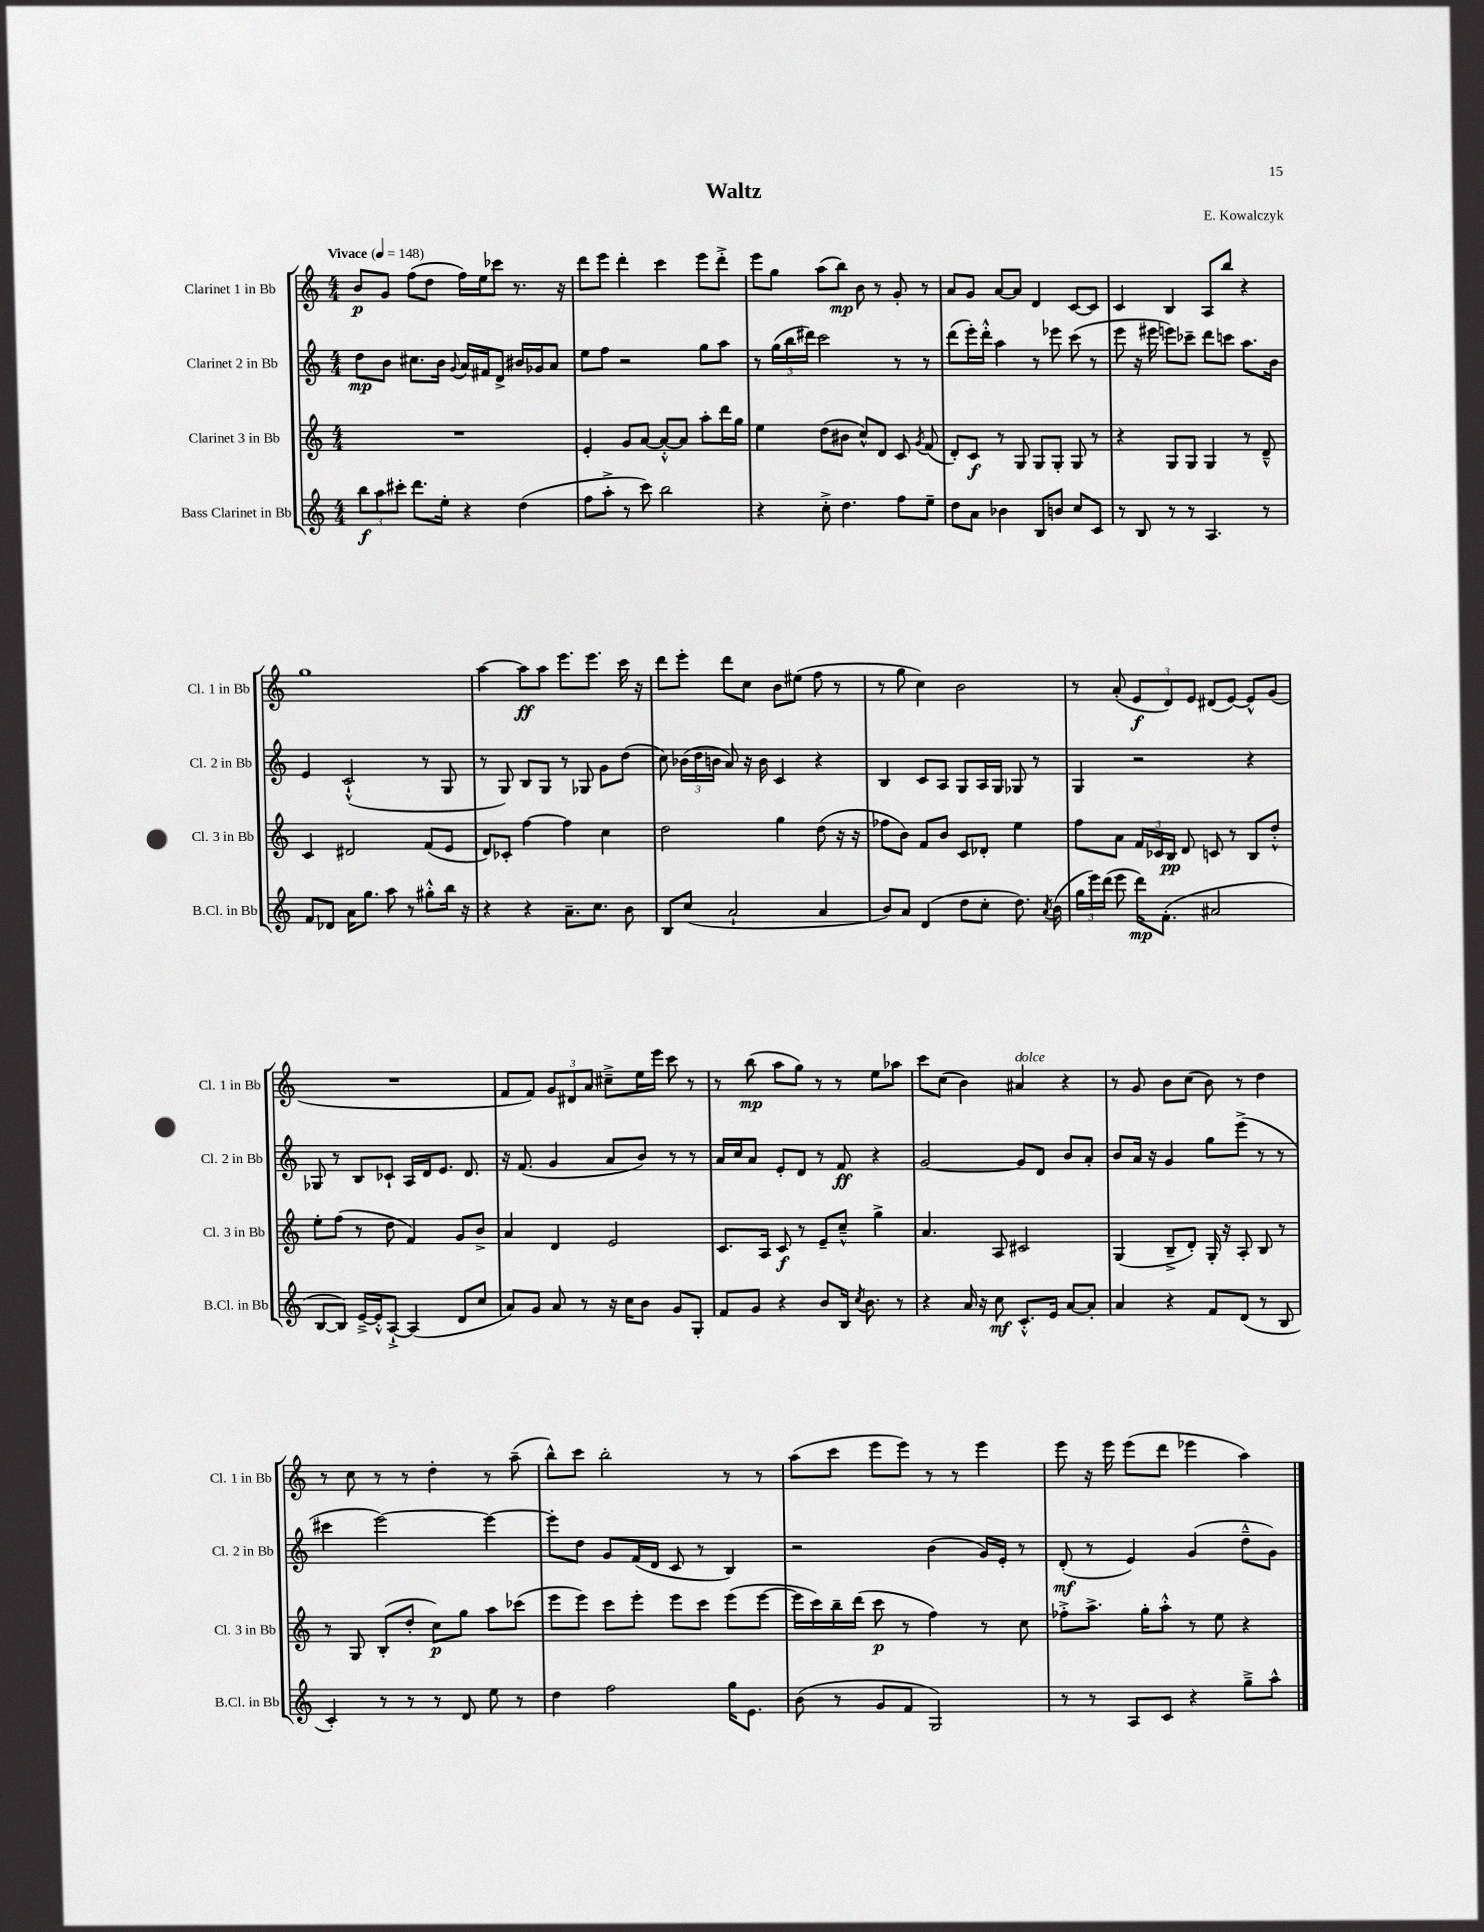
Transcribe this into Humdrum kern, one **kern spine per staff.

**kern	**kern	**kern	**kern
*staff4	*staff3	*staff2	*staff1
*clefG2	*clefG2	*clefG2	*clefG2
*k[]	*k[]	*k[]	*k[]
*M4/4	*M4/4	*M4/4	*M4/4
*MM148	*MM148	*MM148	*MM148
12bb	1r	8dd	8b
12aa	.	.	.
.	.	8b	8g
12ccc#'	.	.	.
8.ddd	.	8.cc#	(8ff
.	.	.	8dd
16ee'	.	16b	.
.	.	8qqg	.
4r	.	16a	16ff)
.	.	16f#	16ee
.	.	8d^	8ccc-
(4dd	.	16b#	8.r
.	.	16g-	.
.	.	8a	.
.	.	.	16r
=	=	=	=
8ff	4e'	8ee	8ddd
8aa'^	.	8ff	8eee
8r	8g	2r	4ddd'
8ccc)	[8a	.	.
2bb	8a'^^_	.	4ccc
.	8a]	.	.
.	8aa'	8gg	8eee
.	16ddd	8aa	8ddd'^
.	16gg	.	.
=	=	=	=
4r	4ee	8r	8eee
.	.	(24gg	8gg
.	.	24bb	.
.	.	24ddd#)	.
8cc'^	(8dd	2ccc	(8aa
4.dd	8b#	.	8bb)
.	8cc^^)	.	8b
.	8d	.	8r
8ff	8c	8r	8g'
.	8qg	.	.
8ee~	(8f	8r	8r
=	=	=	=
8dd	8d')	(8ddd	8a
8a	8c	16eee')	8g
.	.	16ddd'^^	.
4b-	8r	4aa	[8a
.	8G	.	8a]
8B	8G	8r	4d
8b	8G'	8eee-	.
8cc	8G	(8ccc	[8c
8c	8r	8r	8c]
=	=	=	=
8r	4r	8eee	4c
8B	.	16r	.
.	.	16eee#	.
8r	8G	8eee)	4B
8r	8G	8ccc-~	.
4.A	4G	8ddd	8A
.	.	8ccc	8bb
.	8r	8.aa	4r
8r	8d~^^	.	.
.	.	16b	.
=	=	=	=
8f	4c	4e	1gg
8d-	.	.	.
16a	2d#	(2c`^^	.
8.gg	.	.	.
8aa	.	.	.
8r	.	.	.
8gg#'^^	(8f	8r	.
16bb	8e	8G	.
16r	.	.	.
=	=	=	=
4r	8d)	8r	[4aa
.	8c-'	8G)	.
4r	[4ff	8B	8aa]
.	.	8G	8aa
8.a~	4ff]	8r	8.eee
.	.	8G-	.
8.cc	.	.	8.eee
.	4cc	8g	.
8b	.	(8dd	16ccc
.	.	.	16r
=	=	=	=
8B	2dd	8cc)	8ddd
(8cc	.	(24b-	8eee'
.	.	24dd	.
.	.	24b	.
2a`	.	8a)	8ddd
.	.	16r	8cc
.	.	16b	.
.	4gg	4c	8b
.	.	.	(8ee#
4a	(8dd	4r	8ff
.	16r	.	8r
.	16r	.	.
=	=	=	=
8b)	8ff-	4B	8r
8a	8b)	.	8gg
(4d	8f	8c	4cc)
.	8b	8A	.
8dd	8c	8G	2b
8cc'	8d-'	16A	.
.	.	16G	.
8.dd)	4ee	8G-	.
.	.	8r	.
8qa	.	.	.
(16b	.	.	.
=	=	=	=
24gg	8ff	4G	8r
24eee)	.	.	.
(24ddd	.	.	.
8eee	8a	.	(8a'
16ddd)	24f	2r	12e
.	24c-	.	.
(8.f'	.	.	.
.	24B	.	12d)
.	8d	.	.
.	.	.	12e
2a#	8c	.	(8d#
.	8r	.	[8e)
.	8B	4r	8e^^]
.	8dd'^^	.	(8g
=	=	=	=
[8B	8ee'	8G-	1r
8B])	(8ff	8r	.
[16e~^	8r	8B	.
16e'^^]	.	.	.
[8A`^	8dd	8c-`	.
(4A]	4f)	16A	.
.	.	16d	.
.	.	8.e	.
8d	8g	.	.
.	.	8.d	.
8cc	8b^	.	.
=	=	=	=
8a)	4a	16r	8f
.	.	(8.f	.
8g	.	.	8f)
8a	4d	4g	12g
.	.	.	12d#
8r	.	.	.
.	.	.	12a
16r	2e	8a	8cc#~^
16cc	.	.	.
8b	.	8b)	16ee
.	.	.	16eee
8g	.	8r	8ccc
8G'	.	8r	8r
=	=	=	=
8f	8.c	16a	8r
.	.	16cc	.
8g	.	8a	(8bb
.	16A	.	.
4r	8c	8e'	8aa
.	8r	8d	8gg)
8b	8e~	8r	8r
16B	8cc~^^	8f	8r
8qcc	.	.	.
8.b	.	.	.
.	4gg^	4r	8ee
8r	.	.	8aa-
=	=	=	=
4r	4.a	[2g	8ccc
.	.	.	(8cc
16a	.	.	4b)
16r	.	.	.
8cc	8A	.	.
8.c'^^	2c#	8g]	4a#
.	.	8d	.
16e	.	.	.
[8a	.	8b	4r
8a']	.	8a'	.
=	=	=	=
4a	(4G	8b	8r
.	.	16a	8g
.	.	16r	.
4r	8B~^	4g	8b
.	8d')	.	(8cc
8f	16G'	8gg	8b)
.	16r	.	.
(8d	8A'	(8eee^	8r
8r	8B	8r	4dd
8B	8r	8r	.
=	=	=	=
4c')	8r	4ccc#	8r
.	8G	.	8cc
8r	(8B'	[2eee)	8r
8r	8dd'	.	8r
8r	8cc)	.	4dd'
8d	8gg	.	.
8ee	8aa	4eee_	8r
8r	(8ccc-	.	(8aa~
=	=	=	=
4dd	8eee	8eee']	8bb^^)
.	8eee)	8dd	8ccc
2ff	8ccc	8g	2bb'
.	8eee'	(16f	.
.	.	16d	.
.	8eee	8c	.
.	8ccc	8r	.
16gg	(8eee	4B)	8r
8.e	.	.	.
.	[8eee	.	8r
=	=	=	=
(8b	16eee]	2r	(8aa
.	16ccc)	.	.
8r	16bb~	.	8ccc
.	(16ddd	.	.
8g	8ccc	.	8eee
8f	8r	.	8eee)
2G)	4ff)	(4b	8r
.	.	.	8r
.	8r	16g)	4eee
.	.	16e'	.
.	8cc	8r	.
=	=	=	=
8r	8ff-'^	(8d'	8eee
8r	8.aa^	8r	16r
.	.	.	16eee
8A	.	4e)	(8eee
.	16gg'	.	.
8c	8aa'^^	.	8ddd
4r	8r	(4g	4eee-
.	8ee	.	.
8gg~^	4r	8dd~^^	4aa)
8aa^^	.	8g)	.
==	==	==	==
*-	*-	*-	*-
